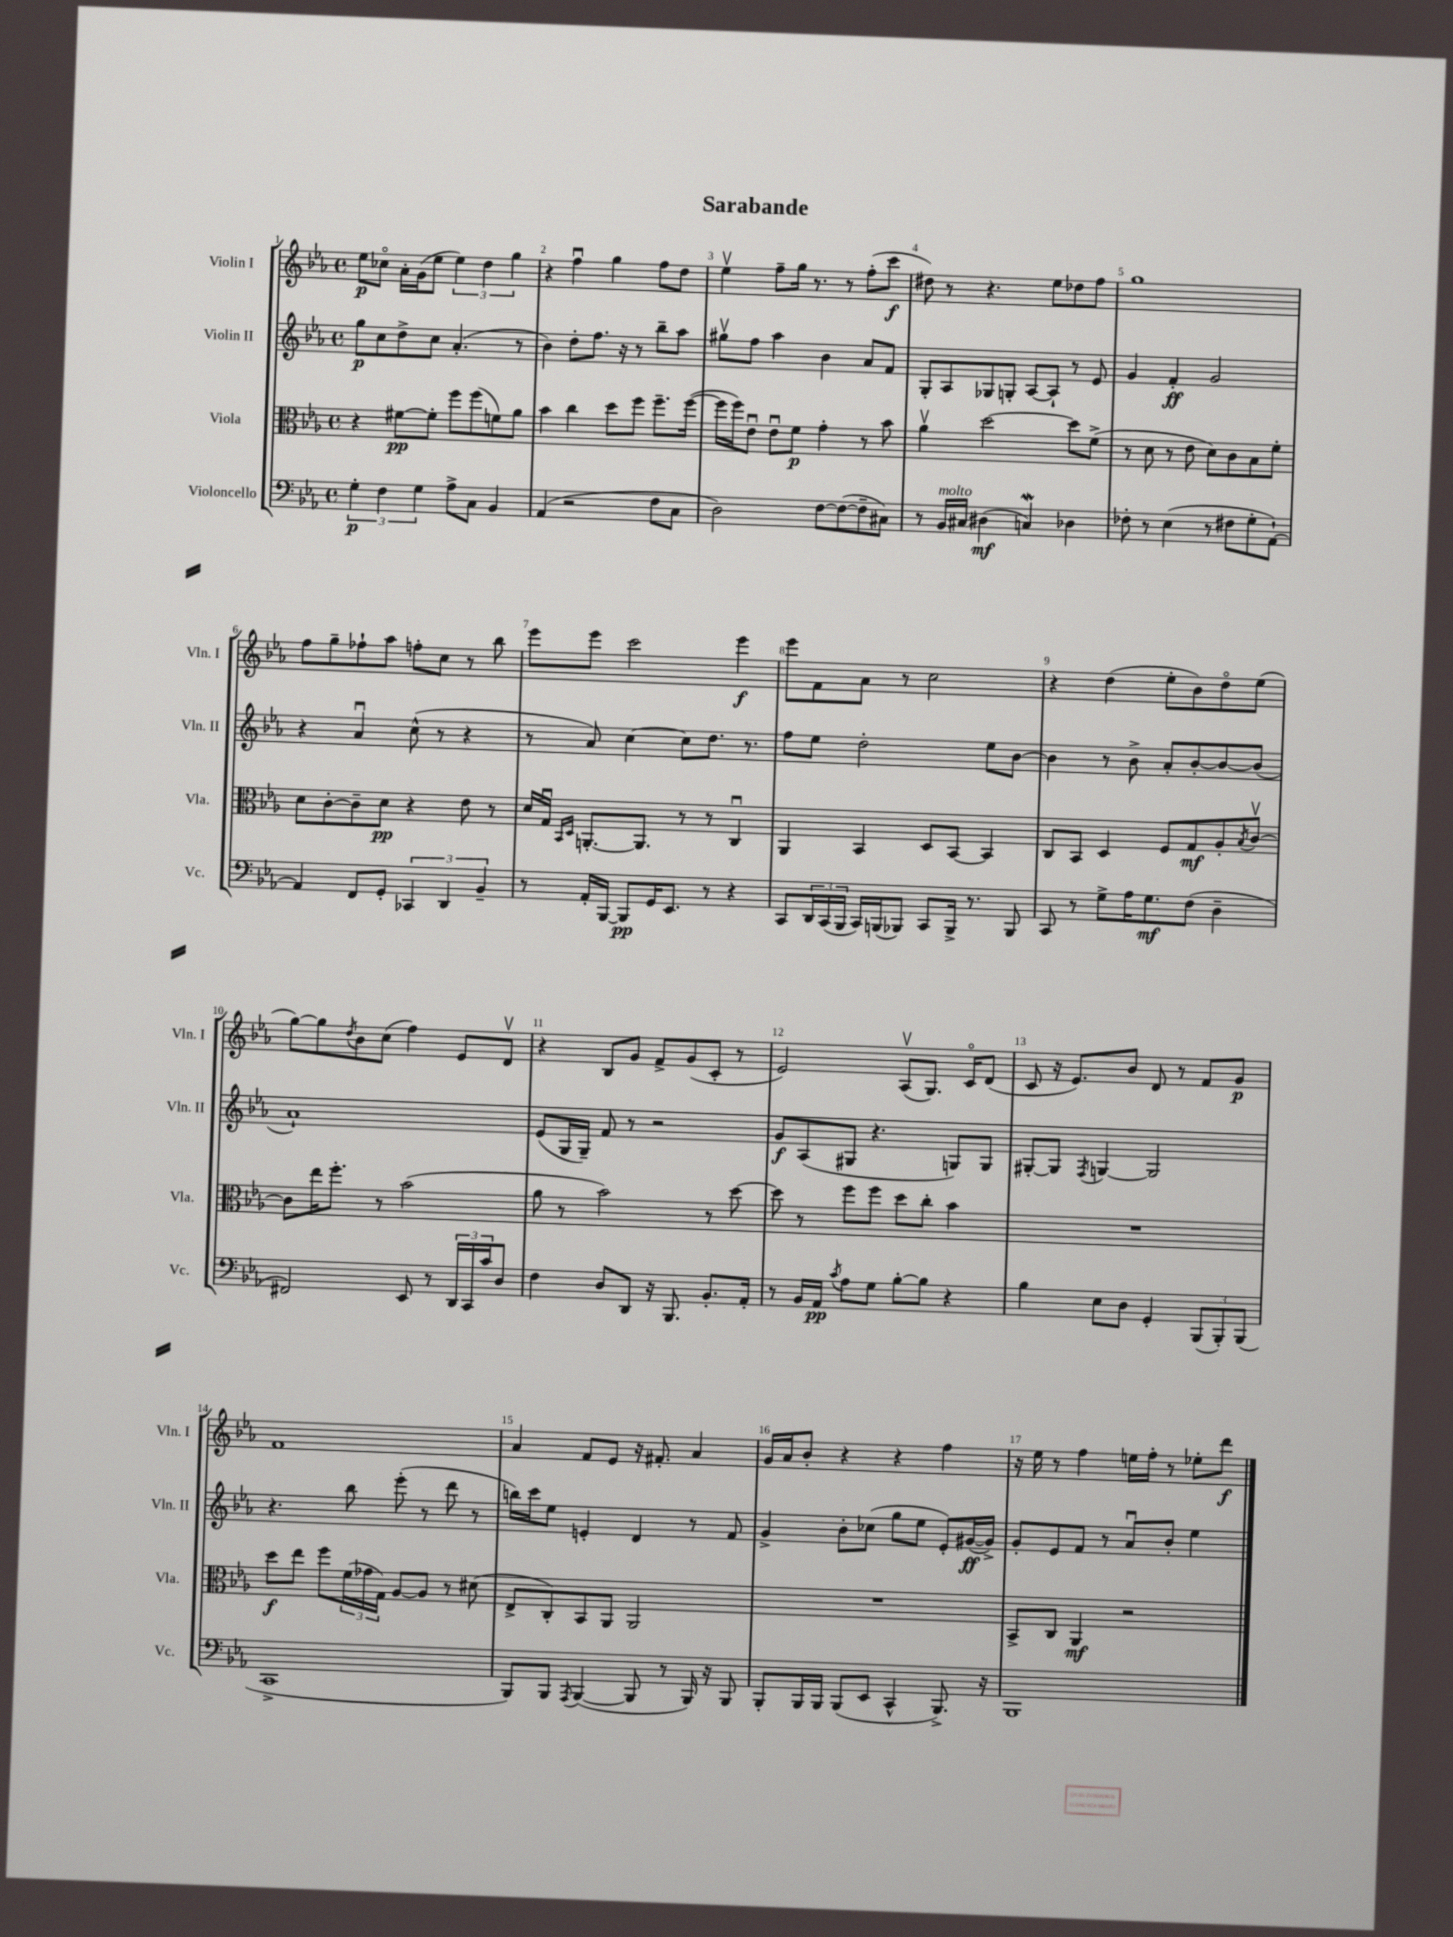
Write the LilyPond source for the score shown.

\header { title = "Sarabande" }
<<
\new StaffGroup <<
\new Staff = "s0" \with { instrumentName = "Violin I" shortInstrumentName = "Vln. I" } {
    \clef treble \key ees \major \defaultTimeSignature \time 4/4
    ees''8\p ces''8\flageolet aes'16-. g'16( ees''8 \tuplet 3/2 { ees''4) d''4 g''4 } |
    r4 f''4\downbow g''4 f''8 d''8 |
    ees''4\upbow f''8-- g''16 r8. r8 f''8-.( c'''8\f |
    dis''8) r8 r4. ees''8 des''8 f''8 |
    g''1 |
    f''8 g''8-- fes''8-! aes''8 f''8-. c''8 r8 bes''8 |
    ees'''8 ees'''8 c'''2 ees'''4\f |
    ees'''8 f'8 aes'8 r8 c''2 |
    r4 d''4( ees''8-. bes'8) d''8\flageolet ees''8( |
    g''8~) g''8 \acciaccatura { d''8 } bes'8 c''8( f''4) ees'8 d'8\upbow |
    r4 bes8 g'8 f'8-> g'8( c'8-. r8 |
    ees'2) aes8\upbow( g8.) c'16\flageolet d'8( |
    c'8 r16 ees'8.) bes'8 d'8 r8 f'8 g'8\p |
    f'1 |
    aes'4 f'8 ees'8 r16 fis'8.-. aes'4 |
    g'16 aes'16 bes'8-. r4 r4 f''4 |
    r16 ees''16 r8 f''4 e''16 f''16-. r8 ees''8-. d'''8\f \bar "|." |
}
\new Staff = "s1" \with { instrumentName = "Violin II" shortInstrumentName = "Vln. II" } {
    \clef treble \key ees \major \defaultTimeSignature \time 4/4
    g''8\p c''8 d''8-> c''8 aes'4.-.( r8 |
    bes'4) d''8-. f''8. r16 r8 bes''8-- aes''8 |
    gis''8\upbow f''8 aes''4 bes'4 aes'8 f'8 |
    g8-. aes8 ges8 g8-. aes8~ aes8-! r8 ees'8 |
    g'4 f'4-.\ff g'2 |
    r4 aes'4\downbow c''8-^( r8 r4 |
    r8 aes'8) c''4~ c''8 d''8. r8. |
    f''8 ees''8 d''2-. ees''8 bes'8~ |
    bes'4 r8 bes'8-> aes'8-. bes'8~-. bes'8~ bes'8( |
    aes'1-!) |
    ees'8( g16 g16--) f'8 r8 r2 |
    g'8\f aes8( gis8 r4. g8) g8 |
    gis8~-. gis8 \acciaccatura { f8 } g4~ g2 |
    r4. bes''8 ees'''8-.( r8 d'''8 r8 |
    b''16) c'''16 ees''8 e'4-. d'4 r8 f'8 |
    g'4-> bes'8-. ces''8( g''8 ees''8 ees'8-.) gis'16~\ff( gis'16->) |
    g'8-. ees'8 f'8 r8 aes'8\downbow bes'8-. ees''4 \bar "|." |
}
\new Staff = "s2" \with { instrumentName = "Viola" shortInstrumentName = "Vla." } {
    \clef alto \key ees \major \defaultTimeSignature \time 4/4
    r4 fis'8~\pp fis'8-. f''8 f''8( f'8) aes'8 |
    bes'4 c''4 d''8 f''8 f''8.-- f''16~( |
    f''16 f''16) ees'8\downbow ees'8\downbow f'8\p g'4-. r8 bes'8 |
    aes'4\upbow d''2~ d''8 f'8->( |
    r8 d'8 r8 ees'8 d'8) c'8 bes8 f'8-. |
    d'8 c'8~-. c'8-- d'8\pp r4 ees'8 r8 |
    d'16 g16\downbow \grace { bes,16 d16 } a,8.~-. a,8. r8 r8 c4\downbow |
    aes,4 bes,4 d8 bes,8~ bes,4 |
    c8 bes,8 d4 f8 g8\mf aes8-. \acciaccatura { bes8 } c'8~\upbow |
    c'8 ees''16 f''8.-. r8 bes'2( |
    aes'8 r8 bes'2) r8 d''8~ |
    d''8 r8 f''8 f''8 d''8 c''8-. bes'4 |
    R1 |
    d''8\f ees''8 f''8 \tuplet 3/2 { f'16( ges'16 g16) } aes8~ aes8 r8 dis'8( |
    ees8-> c8-.) bes,8 aes,8 aes,2 |
    R1 |
    bes,8-> c8 aes,4\mf r2 \bar "|." |
}
\new Staff = "s3" \with { instrumentName = "Violoncello" shortInstrumentName = "Vc." } {
    \clef bass \key ees \major \defaultTimeSignature \time 4/4
    \tuplet 3/2 { g4-.\p f4 g4 } aes8-> c8 bes,4 |
    aes,4( r2 f8 c8 |
    d2) f8~ f8~( f8-- cis8) |
    r8 bes,16^\markup { \italic "molto" } cis16 dis4\mf( c4\mordent) des4 |
    fes8-. r8 ees4( r8 fis8 g8-. aes,8~-!) |
    aes,4 f,8 g,8-. \tuplet 3/2 { ces,4 d,4 bes,4-- } |
    r8 aes,16-. bes,,16~ bes,,8\pp g,16 ees,8. r8 r4 |
    c,8 \tuplet 3/2 { d,16 c,16( bes,,16 } c,16) b,,16( bes,,8) c,8 bes,,16-> r8. bes,,8 |
    c,8 r8 g8-> aes16 g8.\mf f8( d4-- |
    fis,2) ees,8 r8 \tuplet 3/2 { d,16 c,16 c'16 } d8 |
    f4 d8 d,8 r16 bes,,8. bes,8.-. aes,16-. |
    r8 bes,16 aes,16\pp \acciaccatura { c'8 } aes8 g8 bes8~-. bes8 r4 |
    bes4 ees8 d8 g,4-. \tuplet 3/2 { bes,,8( bes,,8-.) bes,,8( } |
    c,1-> |
    bes,,8) bes,,8 \acciaccatura { aes,,8 } bes,,4~( bes,,8 r8 bes,,16) r16 bes,,8 |
    bes,,8-. bes,,16 bes,,16 bes,,8( ees,8 c,4-^ bes,,8.->) r16 |
    bes,,1 \bar "|." |
}
>>
>>
\layout { \context { \Score \override BarNumber.break-visibility = ##(#f #t #t) barNumberVisibility = #all-bar-numbers-visible } }
